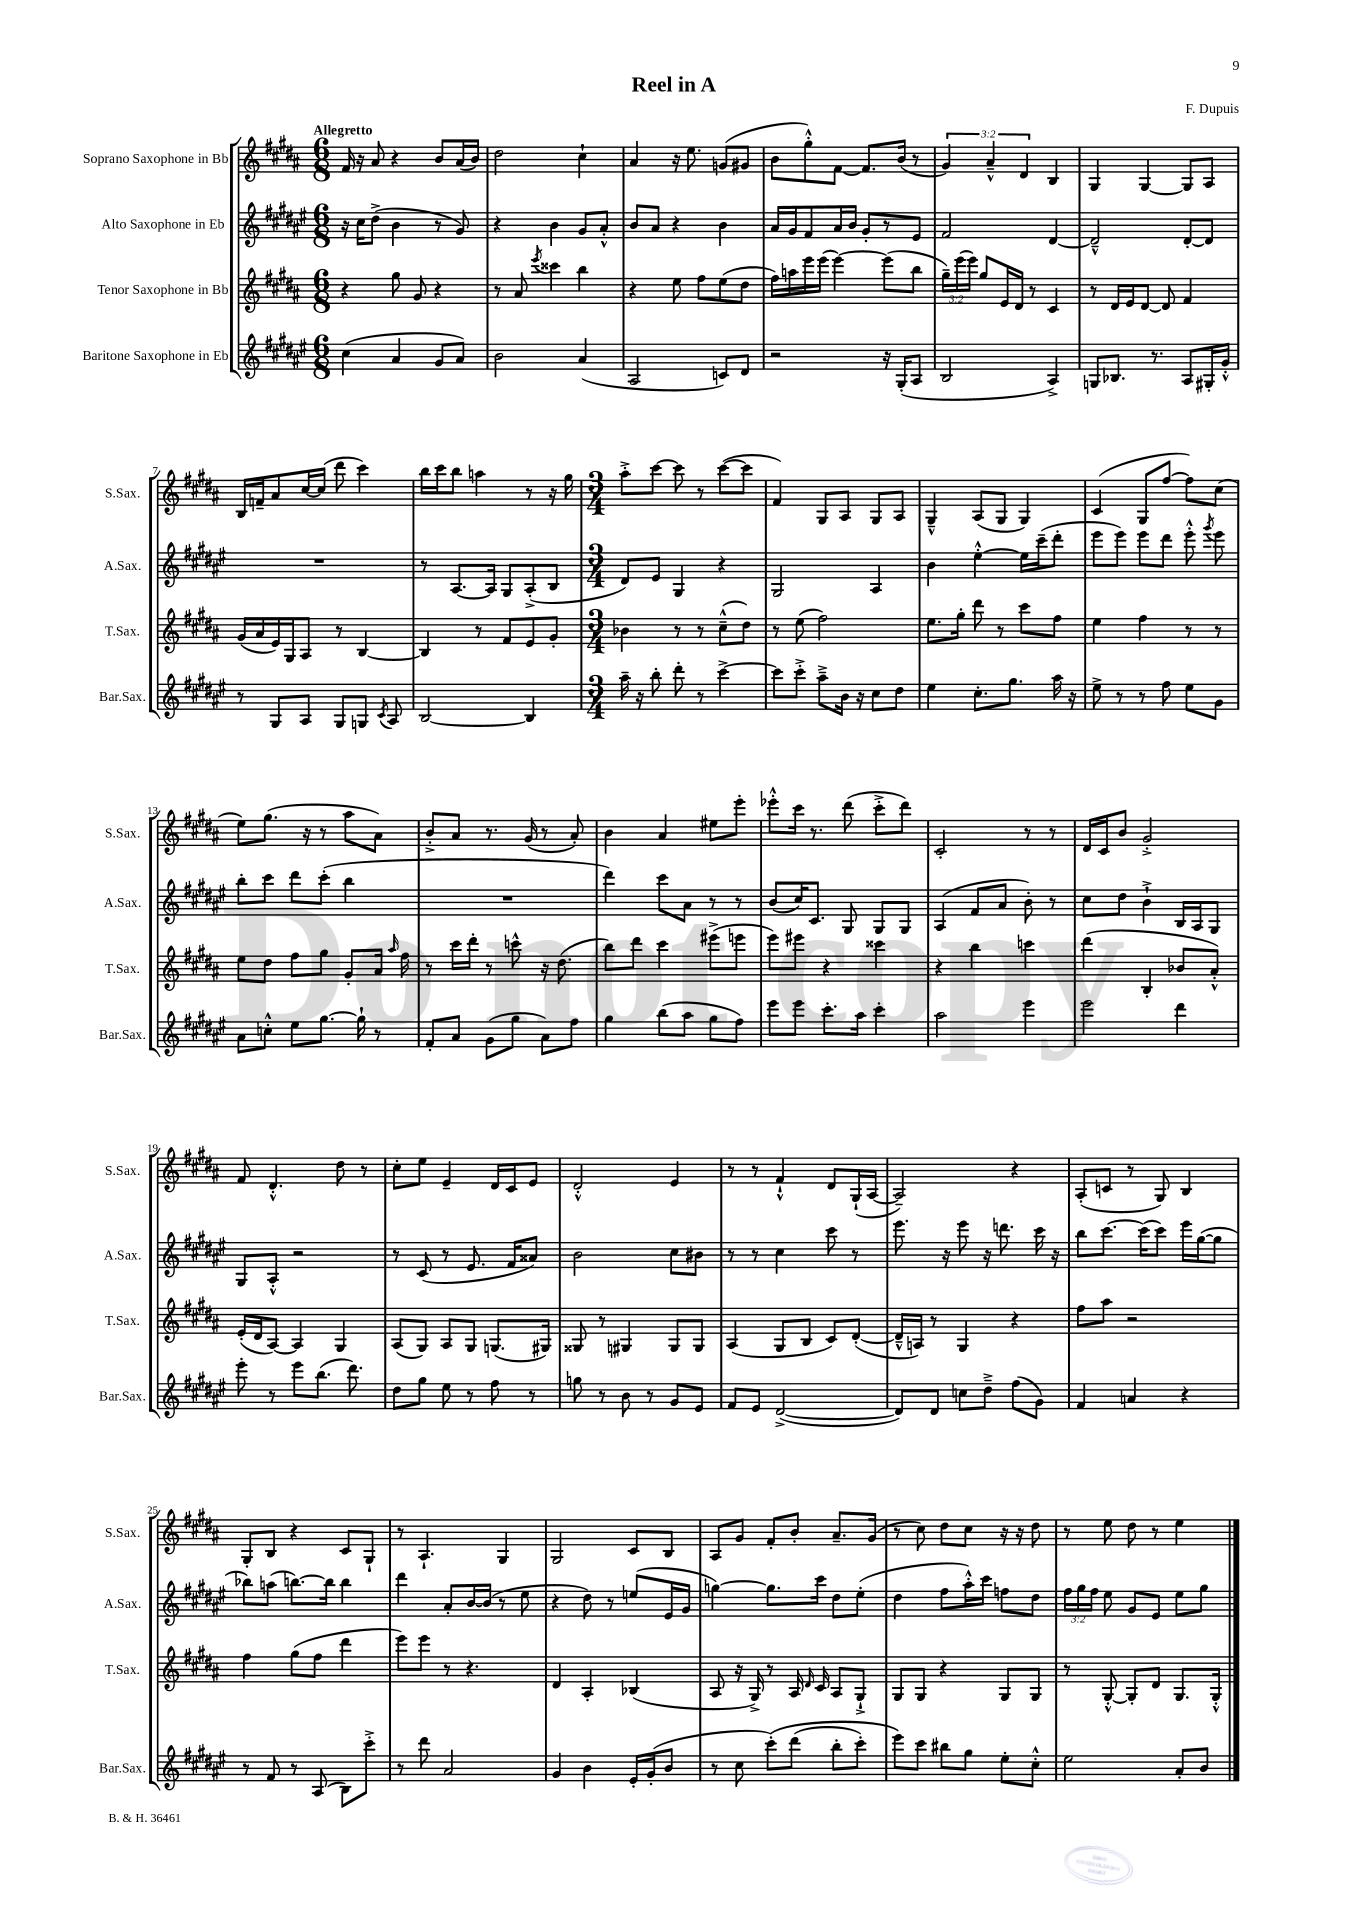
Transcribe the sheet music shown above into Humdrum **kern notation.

**kern	**kern	**kern	**kern
*part4	*part3	*part2	*part1
*staff4	*staff3	*staff2	*staff1
*I"Baritone Saxophone in Eb	*I"Tenor Saxophone in Bb	*I"Alto Saxophone in Eb	*I"Soprano Saxophone in Bb
*I'Bar.Sax.	*I'T.Sax.	*I'A.Sax.	*I'S.Sax.
*clefG2	*clefG2	*clefG2	*clefG2
*k[f#c#g#d#a#e#]	*k[f#c#g#d#a#]	*k[f#c#g#d#a#e#]	*k[f#c#g#d#a#]
*M6/8	*M6/8	*M6/8	*M6/8
=1	=1	=1	=1
!	!	!	!LO:TX:a:B:t=Allegretto
(4cc#\	4r	16r	16f#/
.	.	16cc#\KL	16r
.	.	(8dd#^\J	8a#/
4a#/	8gg#\	4b\	4r
.	8g#/	.	.
8g#/L	4r	8r	8b/L
8a#/J)	.	8g#/)	(16a#/L
.	.	.	16b/JJ)
=2	=2	=2	=2
2b\	8r	4r	2dd#\
.	8a#/	.	.
.	8qeee/	.	.
.	4ccc##X\	4b\	.
(4a#/	4bb\	8g#/L	4cc#`\
.	.	8a#'^^/J	.
=3	=3	=3	=3
2A#/	4r	8b/L	4a#/
.	.	8a#/J	.
.	8ee\	4r	16r
.	.	.	8.ee\
.	8ff#\L	.	.
8cn/L)	(8ee\	4b\	(8gn/L
8d#/J	8dd#\J	.	8g#X/J
=4	=4	=4	=4
2r	16ff#\LL)	16a#/LL	8b\L
.	16aan\	16g#/J	.
.	16eee\	8f#/	8gg#'^^\)
.	(16eee\JJ	.	.
.	[4eee\)	16a#/L	[8f#\J
.	.	16b/JJ	.
.	.	8g#'/L	8.f#/L]
16r	(8eee\L]	8r	.
(16G#'/KL	.	.	(16b/Jk
8A#/J	8bb\J	8e#/J	8r
=5	=5	=5	=5
2B/	24gg#~\LL)	2f#/	6g#/)
.	(24eee\	.	.
.	24eee\JJ)	.	.
.	8gg#/L	.	.
.	.	.	6a#~^^/
.	16e/L	.	.
.	16d#/JJ	.	.
.	.	.	6d#/
.	8r	.	.
4A#^/)	4c#/	[4d#/	4B/
=6	=6	=6	=6
8Gn/L	8r	2d#~^^/]	4G#/
8.B-X/J	16d#/LL	.	.
.	16e/J	.	.
.	[8d#/J	.	[4G#/
8.r	.	.	.
.	8d#/]	.	.
8A#/L	4f#/	[8d#'/L	8G#/L]
16G#X'/L	.	8d#/J]	8A#/J
16g#'^^/JJ	.	.	.
!!LO:LB:g=z
=7	=7	=7	=7
8r	(16g#/LL	2.r	16B/LL
.	16a#/	.	16fn~/J
8G#/L	16e/)	.	8a#/
.	16G#/J	.	.
8A#/J	8A#/J	.	[16cc#/L
.	.	.	(16cc#/JJ]
8G#/L	8r	.	8ddd#\
8Gn/J	[4B/	.	4ccc#\)
8qc#/	.	.	.
8A#/	.	.	.
=8	=8	=8	=8
[2B/	4B/]	8r	16bb\LL
.	.	.	16ccc#\J
.	.	[8.A#/L	8bb\J
.	8r	.	4aan\
.	.	16A#/Jk]	.
.	8f#/L	8G#/L	.
4B/]	8e/	(8A#'^/	8r
.	8g#'/J	8B/J	16r
.	.	.	16gg#\
=9	=9	=9	=9
*M3/4	*M3/4	*M3/4	*M3/4
16aa#~\	4b-X\	8d#/L)	8aa#'^\L
16r	.	.	.
8bb'\	.	8e#/J	[8ccc#\J
8ddd#'\	8r	4G#/	8ccc#\]
8r	8r	.	8r
[4ccc#^\	(8cc#~^^\L	4r	([8ccc#\L
.	8dd#\J)	.	8ccc#\J]
=10	=10	=10	=10
8ccc#\L]	8r	2G#/	4f#/)
8ccc#'^\J	(8ee\	.	.
8aa#~^\L	2ff#\)	.	8G#/L
16b\Jk	.	.	8A#/J
16r	.	.	.
8cc#\L	.	4A#/	8G#/L
8dd#\J	.	.	8A#/J
=11	=11	=11	=11
4ee#\	8.ee\L	4b\	4G#~^^/
.	16gg#'\Jk	.	.
8.cc#'\L	8ddd#\	[4ee#'^^\	(8A#/L
.	8r	.	8G#/J
8.gg#\J	.	.	.
.	8ccc#\L	16ee#\LL]	4G#/)
.	.	(16ccc#~\J	.
16aa#\	8ff#\J	8ddd#'\J	.
16r	.	.	.
=12	=12	=12	=12
8ee#^\	4ee\	8eee#\L	(4c#/
8r	.	8eee#\J)	.
8r	4ff#\	8eee#\L	8G#/L
8ff#\	.	8ddd#\J	[8ff#/J
8ee#\L	8r	8eee#'^^\	8ff#\L])
.	.	8qggg#/	.
8g#\J	8r	8eee#\	(8cc#\J
!!LO:LB:g=z
=13	=13	=13	=13
8a#\L	8ee\L	8bb'\L	8ee\L)
8ccn'^^\J	8dd#\J	8ccc#\J	(8.gg#\J
8ee#\L	8ff#\L	8ddd#\L	.
.	.	.	16r
[8.gg#\J	8gg#\J	(8ccc#'\J	8r
.	8g#'/L	4bb\	8aa#\L
16gg#`\]	.	.	.
8r	16a#/Jk	.	8a#\J)
.	16qqaa#/	.	.
.	16ff#\	.	.
=14	=14	=14	=14
8f#'/L	8r	2.r	8b'^/L
8a#/J	16ccc#\LL	.	8a#/J
.	16ddd#'\JJ	.	.
(8g#\L	8r	.	8.r
8gg#\J	8cccn^^\	.	.
.	.	.	(16g#/
8a#\L)	16r	.	8r
.	(8.dd#\	.	.
8ff#\J	.	.	8a#'/)
=15	=15	=15	=15
4gg#\	8bb\L)	4ddd#\)	4b\
.	8ddd#\J	.	.
(8bb\L	4ccc#\	8ccc#\L	4a#/
8aa#\J	.	8a#\J	.
8gg#\L	(8eee#X^\L	8r	8ee#X\L
8ff#\J)	8eeen\J	8r	8eee'\J
=16	=16	=16	=16
8eee#\L	8eee\L)	(8b/L	8eee-X'^^\L
8eee#\J	8eee#X\J	16cc#/K)	16ccc#\Jk
.	.	8.c#/J	8.r
8.ccc#'\L	4r	.	.
.	.	8G#/	(8ddd#\
16aa#\Jk	.	.	.
4ccc#'\	4ccc##X\	8G#/L	8ccc#'^\L
.	.	8G#/J	8ddd#\J)
=17	=17	=17	=17
2aa#\	4r	(4A#/	2c#'/
.	4bb\	8f#/L	.
.	.	8a#/J	.
4eee#\	4cccn\	8b'\)	8r
.	.	8r	8r
=18	=18	=18	=18
2eee#\	(4ddd#\	8cc#\L	16d#/LL
.	.	.	16c#/J
.	.	8dd#\J	8b/J
.	4B'/	4b`^\	2g#'^/
4ddd#\	8b-X/L	16B/LL	.
.	.	16A#/J	.
.	8a#'^^/J)	8G#/J	.
!!LO:LB:g=z
=19	=19	=19	=19
8eee#'\	(16e'/LL	8G#/L	8f#/
.	16d#/J	.	.
8r	[8A#/J)	8A#'^^/J	4.d#'^^/
8eee#\L	4A#/]	2r	.
(8.bb\J	.	.	.
.	4G#/	.	8dd#\
8.ddd#\)	.	.	.
.	.	.	8r
=20	=20	=20	=20
8dd#\L	(8A#/L	8r	8cc#'\L
8gg#\J	8G#/J)	(8c#/	8ee\J
8ee#\	8A#/L	8r	4e~/
8r	8G#/J	8.e#/	.
8ff#\	(8.Gn/L	.	16d#/LL
.	.	16f#/KL	16c#/J
8r	.	8a##X/J)	8e/J
.	16G#X/Jk)	.	.
=21	=21	=21	=21
8ggn\	8G##X/	2b\	2d#'^^/
8r	8r	.	.
8b\	4G#X/	.	.
8r	.	.	.
8g#/L	8G#/L	8cc#\L	4e/
8e#/J	8G#/J	8b#X\J	.
=22	=22	=22	=22
8f#/L	(4A#/	8r	8r
8e#/J	.	8r	8r
([2d#^/	8G#/L	4cc#\	4f#`^^/
.	8B/J	.	.
.	8c#/L)	8ccc#\	8d#/L
.	([8d#'/J	8r	(16G#`/L
.	.	.	[16A#/JJ
=23	=23	=23	=23
8d#/L])	16d#~^^/LL]	8.eee#\	2A#~/])
.	16An/JJ)	.	.
8d#/J	8r	.	.
.	.	16r	.
8ccn\L	4G#/	8eee#\	.
8dd#~^\J	.	16r	.
.	.	8.dddn\	.
(8ff#\L	4r	.	4r
8g#\J)	.	16ccc#\	.
.	.	16r	.
=24	=24	=24	=24
4f#/	8ff#\L	8bb\L	(8A#'/L
.	8aa#\J	[8.ccc#\J	8cn/J
4an/	2r	.	8r
.	.	(16ccc#\KL]	.
.	.	8ccc#\J)	8G#/)
4r	.	16eee#\LL	4B/
.	.	([16gg#\J	.
.	.	8gg#\J]	.
!!LO:LB:g=z
=25	=25	=25	=25
8r	4ff#\	8bb-X\L)	8G#'/L
8f#/	.	(8aan\J	8B/J
8r	(8gg#\L	[8.bbn\L)	4r
(8A#/	8ff#\J	.	.
.	.	16bb\Jk]	.
8B\L)	4ddd#\	4bb\	8c#/L
8ccc#'^\J	.	.	8G#`/J
=26	=26	=26	=26
8r	8eee\L)	4ddd#\	8r
8ddd#\	8eee\J	.	4.A#`/
2a#/	8r	8a#'/L	.
.	4.r	[16b/L	.
.	.	(16b/JJ]	.
.	.	8r	4G#/
.	.	8ee#\	.
=27	=27	=27	=27
4g#/	4d#/	4r	2G#/
4b\	4A#'/	8dd#\)	.
.	.	8r	.
16e#'/LL	(4B-X/	(8een/L	8c#/L
(16g#'/J	.	.	.
8b/J	.	16e#/L	8B/J
.	.	16g#/JJ	.
=28	=28	=28	=28
8r	8A#/	[4ggn\)	8A#/L
8cc#\	16r	.	8g#/J
.	16G#^/)	.	.
(8ccc#'\L)	8r	8.gg\L]	8f#'/L
(8ddd#\J	16A#/	.	8b'/J
.	16qqd#/	.	.
.	16c#/	16ccc#\Jk	.
8bb'\L	8A#/L	8dd#\L	8.a#~/L
8ccc#'\J)	8G#`^/J	(8ee#'\J	.
.	.	.	(16g#/Jk
=29	=29	=29	=29
8eee#\L)	8G#/L	4dd#\	8r
8ccc#\J	8G#/J	.	8cc#\)
8bb#X\L	4r	8ff#\L	8dd#\L
8gg#\J	.	16aa#'^^\L)	8cc#\J
.	.	16ccc#\JJ	.
8ee#'\L	8G#/L	8ffn\L	16r
.	.	.	16r
8cc#'^^\J	8G#/J	8dd#\J	8dd#\
=30	=30	=30	=30
2ee#\	8r	24ff#\LL	8r
.	.	24gg#\	.
.	.	24ff#\JJ	.
.	[8G#'^^/	8ee#\	8ee\
.	8G#'/L]	8g#/L	8dd#\
.	8d#/J	8e#/J	8r
8a#'/L	8.G#/L	8ee#\L	4ee\
8b/J	.	8gg#\J	.
.	16G#'^^/Jk	.	.
==	==	==	==
*-	*-	*-	*-
